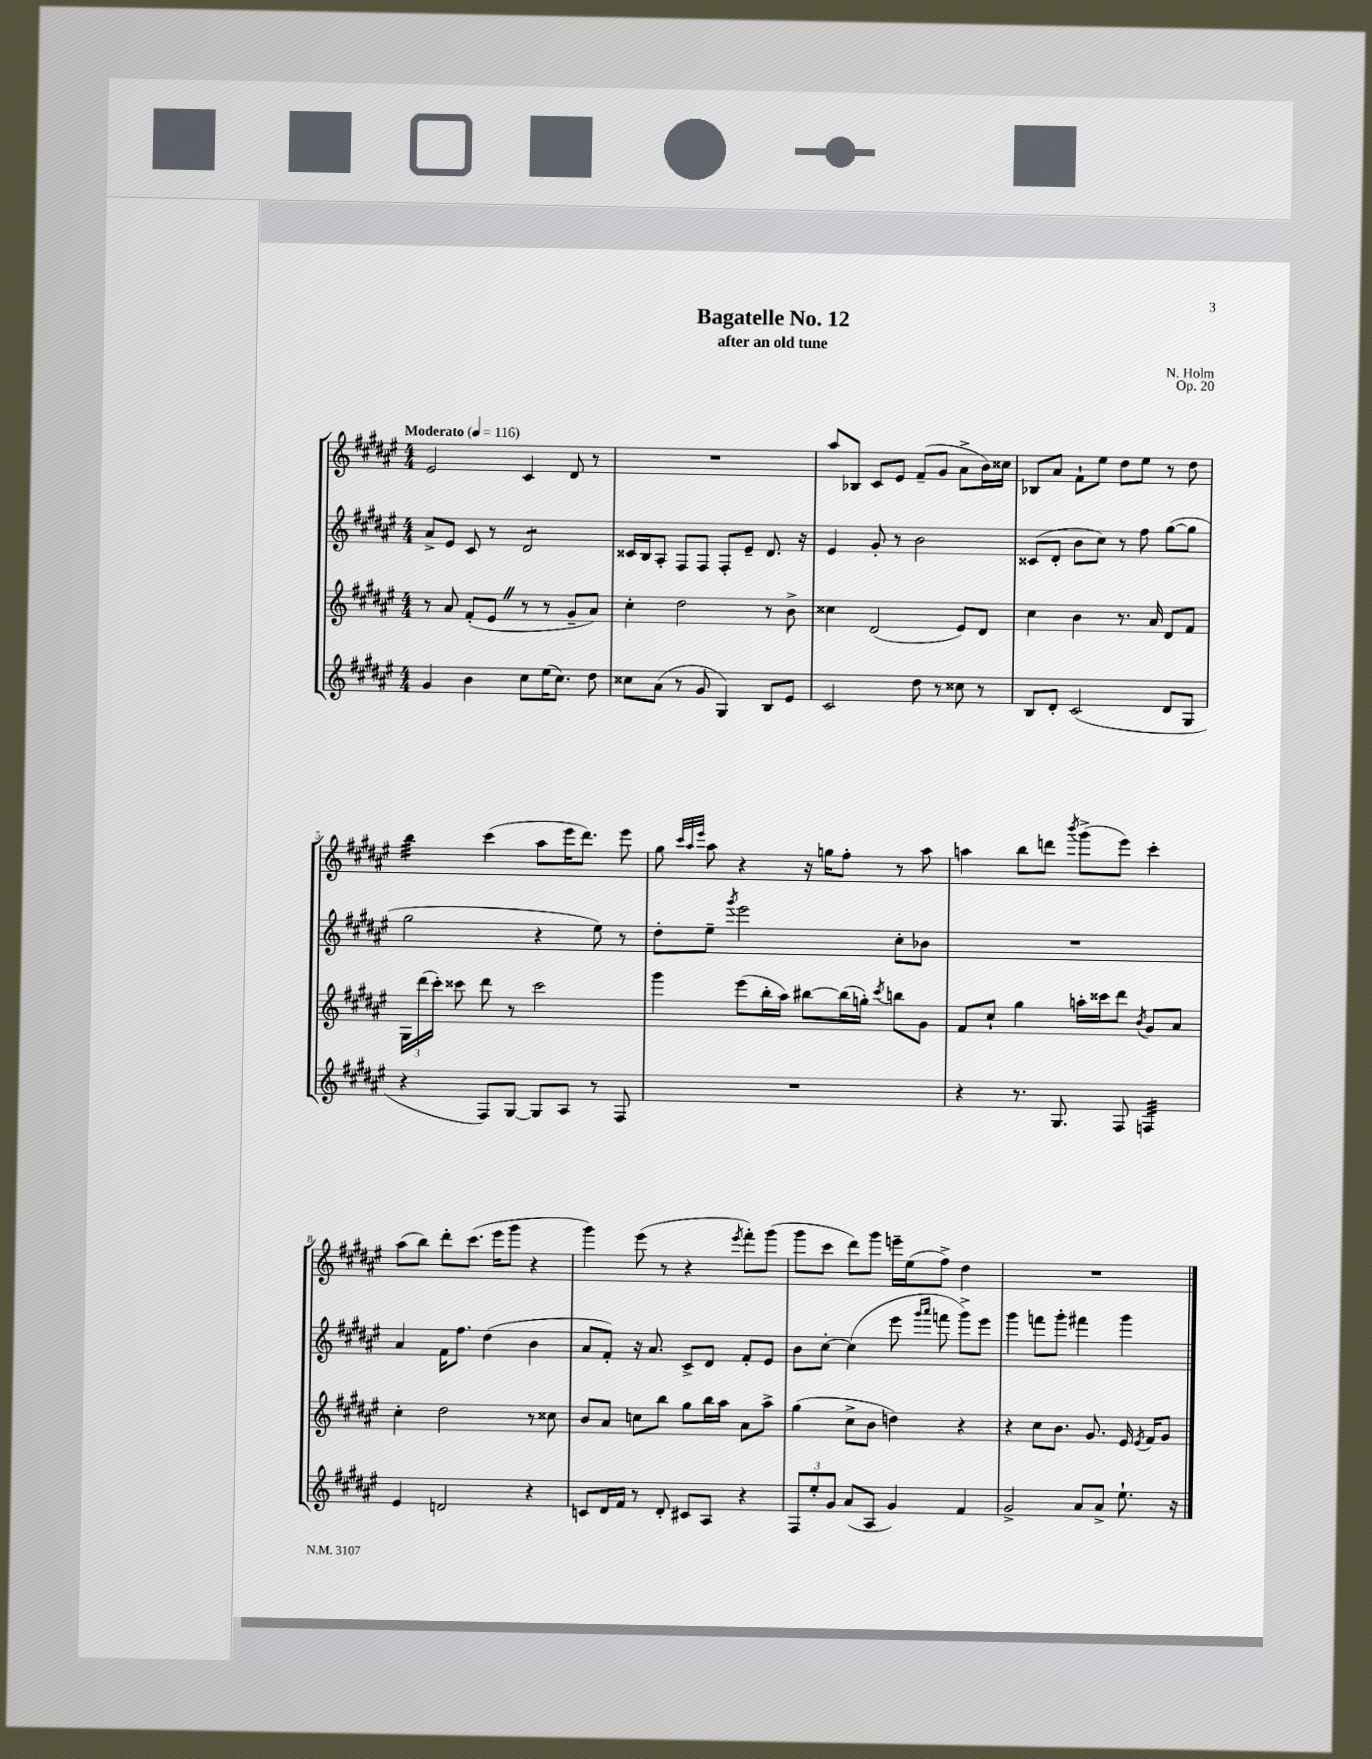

**kern	**kern	**kern	**kern
*part4	*part3	*part2	*part1
*staff4	*staff3	*staff2	*staff1
*clefG2	*clefG2	*clefG2	*clefG2
*k[f#c#g#d#a#e#]	*k[f#c#g#d#a#e#]	*k[f#c#g#d#a#e#]	*k[f#c#g#d#a#e#]
*M4/4	*M4/4	*M4/4	*M4/4
*MM116	*MM116	*MM116	*MM116
=1	=1	=1	=1
!	!	!	!LO:TX:a:B:t=Moderato
4g#/	8r	8a#^/L	2e#/
.	8a#/	8e#/J	.
4b\	(8f#'/L	8c#/	.
.	8e#Z/J	8r	.
*	*	*tremolo	*
8cc#\L	8r	8d#/L	4c#/
(16ee#\K	8r	8d#/	.
8.cc#\J)	.	.	.
.	8g#~/L	8d#/	8d#/
8dd#\	8a#/J)	8d#/J	8r
*	*	*Xtremolo	*
=2	=2	=2	=2
8cc##X\L	4cc#'\	16c##X/LL	1r
.	.	16B/J	.
(8a#\J	.	8A#'/J	.
8r	2dd#\	8F#/L	.
8g#/	.	8F#/J	.
4G#/)	.	8F#'/L	.
.	.	8e#~/J	.
8B/L	8r	8.d#/	.
8e#/J	8b^\	.	.
.	.	16r	.
=3	=3	=3	=3
2c#/	4cc##X\	4e#/	8aa#/L
.	.	.	8B-X/J
.	(2d#/	8g#'/	8c#/L
.	.	8r	8e#/J
8dd#\	.	2b\	(8f#~/L
8r	.	.	8g#/J
8cc##X\	8e#/L)	.	8a#^\L
8r	8d#/J	.	16b\L)
.	.	.	16cc##X\JJ
=4	=4	=4	=4
8B/L	4cc#\	(8c##X/L	8B-X/L
8d#'/J	.	8d#'/J	8a#/J
(2c#/	4b\	8b\L	8f#`\L
.	.	8cc#\J)	8ee#\J
.	8.r	8r	8dd#\L
.	.	8ff#\	8ee#\J
.	16a#/	.	.
8d#/L	8d#/L	([8gg#\L	8r
8G#/J	8f#/J	8gg#\J]	8dd#\
!!LO:LB:g=z
=5	=5	=5	=5
*	*	*	*tremolo
4r	24G#\LL	2gg#\	32bb\LLL
.	.	.	32bb\
.	(24ddd#\	.	.
.	.	.	32bb\
.	24ccc#'\JJ)	.	.
.	.	.	32bb\
.	8ccc##X\	.	32bb\
.	.	.	32bb\
.	.	.	32bb\
.	.	.	32bb\JJJ
*	*	*	*Xtremolo
8F#/L)	8ddd#\	.	(4ccc#\
[8G#/J	8r	.	.
8G#/L]	2ccc##\	4r	8aa#\L
8A#/J	.	.	16eee#\K
.	.	.	8.ddd#\J)
8r	.	8ee#\)	.
8F#/	.	8r	8eee#\
=6	=6	=6	=6
1r	4ggg#\	8dd#'\L	8gg#\
.	.	.	32qqccc#/LLL
.	.	.	32qqaa#/
.	.	.	32qqeee#/JJJ
.	.	8ee#~\J	8aa#\
.	.	8qggg#/	.
.	(8eee#\L	2eee#\	4r
.	16bb'\L	.	.
.	16aa#\JJ)	.	.
.	[8bb#X\L	.	16r
.	.	.	16ggn\KL
.	(16bb#\L]	.	8ff#'\J
.	16ggn'\JJ)	.	.
.	8qccc#/	.	.
.	8bbn\L	8cc#'\L	8r
.	8g#\J	8b-X\J	8aa#\
=7	=7	=7	=7
4r	8f#/L	1r	4aan\
.	8cc#`/J	.	.
8.r	4gg#\	.	8bb\L
.	.	.	8dddn\J
8.G#/	.	.	.
.	.	.	8qbbb/
.	16aan'\LL	.	(8ggg#^\L
.	16ccc##X\J	.	.
8F#/	8ddd#\J	.	8eee#\J)
.	8qb/	.	.
*tremolo	*	*	*
32Fn/LLL	8g#/L	.	4ccc#'\
32Fn/	.	.	.
32Fn/	.	.	.
32Fn/	.	.	.
32Fn/	8a#/J	.	.
32Fn/	.	.	.
32Fn/	.	.	.
32Fn/JJJ	.	.	.
*Xtremolo	*	*	*
!!LO:LB:g=z
=8	=8	=8	=8
4e#/	4cc#'\	4a#/	(8aa#\L
.	.	.	8bb\J)
2dn/	2dd#\	16f#\KL	8ddd#'\L
.	.	8.ff#\J	.
.	.	.	(8.ccc#\J
.	.	(4dd#\	.
.	.	.	16eee#\KL
.	.	.	8ggg#\J
4r	8r	4b\	4r
.	8cc##X\	.	.
=9	=9	=9	=9
8cn/L	8b/L	8a#/L	4ggg#\)
16d#/L	8a#/J	8f#'/J)	.
16f#/JJ	.	.	.
8r	8ccn\L	16r	(8eee#\
.	.	8.a#/	.
8d#'/	8bb\J	.	8r
8c#X/L	8gg#\L	8c#^/L	4r
8A#/J	16bb\L	8d#/J	.
.	16aa#\JJ	.	.
.	.	.	8qeee#/
4r	8a#\L	8f#'/L	8fff#'\L)
.	8aa#^\J	8e#/J	(8ggg#\J
=10	=10	=10	=10
12F#/L	(4gg#\	8b\L	8ggg#\L
12ee#'/	.	.	.
.	.	[8cc#'\J	8ccc#\J
12g#/J	.	.	.
(8a#/L	8cc#^\L	(4cc#\]	8ddd#\L)
8A#/J	8b\J	.	8ggg#\J
4g#/)	4ddn\)	8eee#\	16eeen~\LL
.	.	.	(16ee#\J
.	.	16qqggg#/LL	.
.	.	16qqaaa#/JJ	.
.	.	8fffn\	8ff#^\J)
4f#/	4r	8ggg#^\L)	4dd#\
.	.	8eee#\J	.
=11	=11	=11	=11
2g#^/	4r	4ggg#\	1r
.	8cc#\L	8fffn\L	.
.	8.b\J	8ggg#'\J	.
8a#/L	.	4fff#X\	.
.	8.g#/	.	.
8a#^/J	.	.	.
8.ee#`\	16e#/	4ggg#\	.
.	8qe#/	.	.
.	16f#/KL	.	.
.	8g#/J	.	.
16r	.	.	.
==	==	==	==
*-	*-	*-	*-
